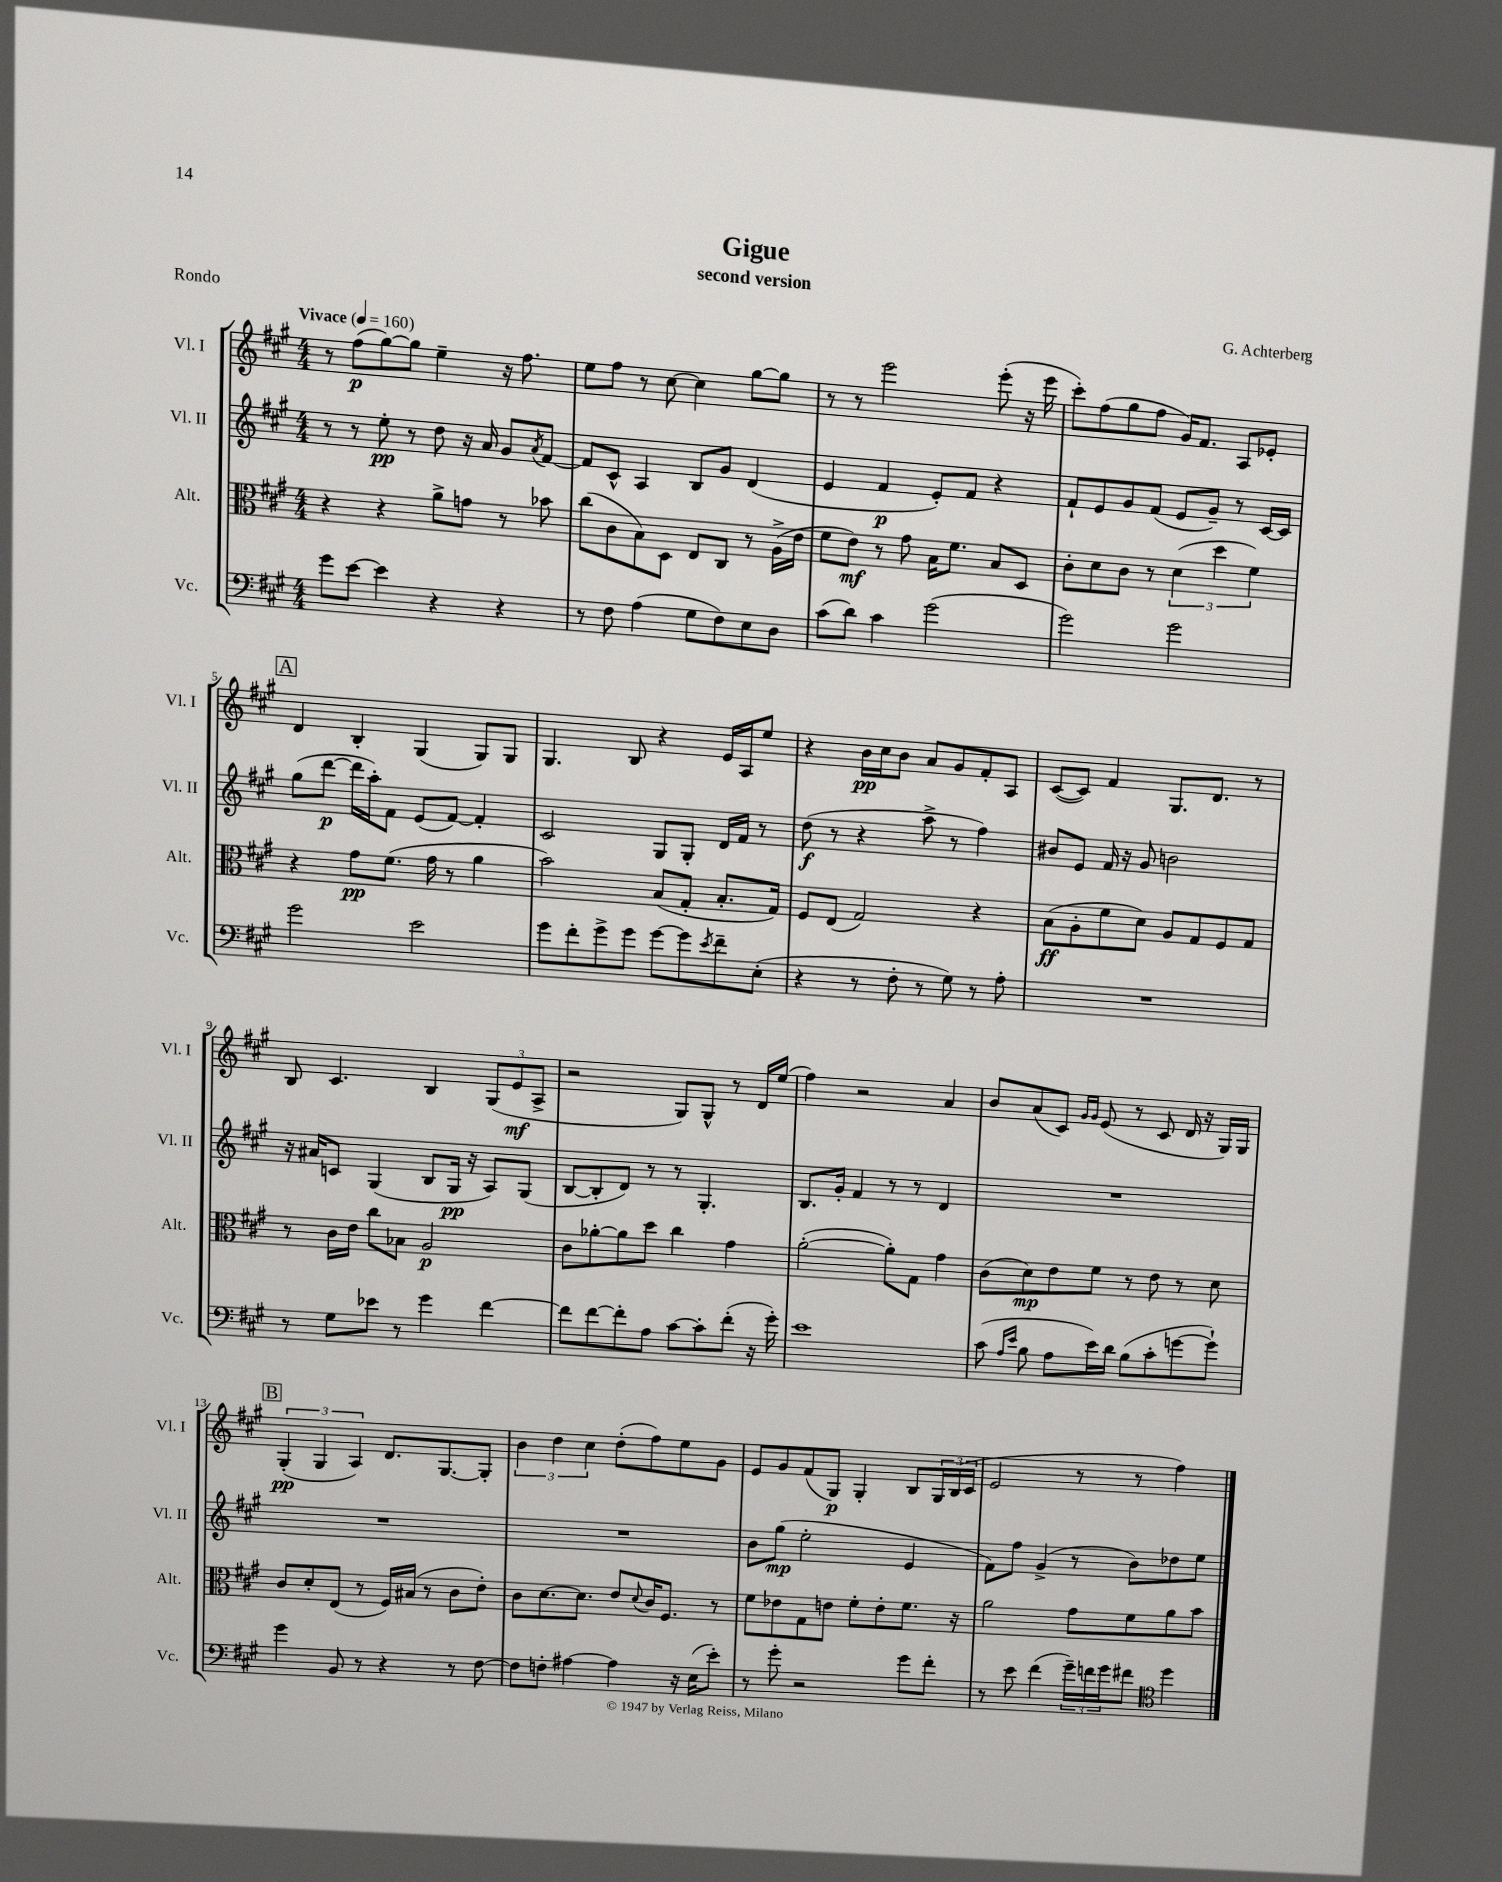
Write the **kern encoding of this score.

**kern	**kern	**dynam	**kern	**dynam	**kern	**dynam
*part4	*part3	*part3	*part2	*part2	*part1	*part1
*staff4	*staff3	*staff3	*staff2	*staff2	*staff1	*staff1
*I"Vc.	*I"Alt.	*	*I"Vl. II	*	*I"Vl. I	*
*I'Vc.	*I'Alt.	*	*I'Vl. II	*	*I'Vl. I	*
*clefF4	*clefC3	*	*clefG2	*	*clefG2	*
*k[f#c#g#]	*k[f#c#g#]	*	*k[f#c#g#]	*	*k[f#c#g#]	*
*M4/4	*M4/4	*	*M4/4	*	*M4/4	*
*MM160	*MM160	*	*MM160	*	*MM160	*
=1	=1	=1	=1	=1	=1	=1
!	!	!	!	!	!LO:TX:a:B:t=Vivace	!
8g#\L	4r	.	8r	.	8r	.
[8e\J	.	.	8r	.	(8ff#\L	p
4e\]	4r	.	8ee'\	pp	[8gg#\)	.
.	.	.	8r	.	8gg#\J]	.
4r	8a^\L	.	8dd\	.	4ee~\	.
.	8gn\J	.	16r	.	.	.
.	.	.	16a/	.	.	.
4r	8r	.	8g#/L	.	16r	.
.	.	.	.	.	8.ff#\	.
.	.	.	8qa/	.	.	.
.	8b-X\	.	[8f#/J	.	.	.
=2	=2	=2	=2	=2	=2	=2
8r	(8cc#\L	.	8f#/L]	.	8ee\L	.
8F#\	8c#\	.	8c#^^/J	.	8ff#\J	.
(4A\	8B\)	.	4A/	.	8r	.
.	8D\J	.	.	.	[8cc#\	.
8G#\L	8E/L	.	8B/L	.	4cc#\]	.
8F#\)	8C#/J	.	8g#/J	.	.	.
8E\	8r	.	(4d/	.	[8gg#\L	.
8D\J	(16A^\LL	.	.	.	8gg#\J]	.
.	16e\JJ	.	.	.	.	.
=3	=3	=3	=3	=3	=3	=3
(8c#\L	8f#\L	.	4e/	.	8r	.
8d\J)	8e\J)	mf	.	.	8r	.
4c#\	8r	.	4f#/	p	2eee\	.
.	8g#\	.	.	.	.	.
(2g#\	16B\KL	.	8e'/L)	.	.	.
.	8.f#\J	.	.	.	.	.
.	.	.	8f#/J	.	.	.
.	8B/L	.	4r	.	(8eee'\	.
.	8D/J	.	.	.	16r	.
.	.	.	.	.	16eee\	.
=4	=4	=4	=4	=4	=4	=4
2g#\)	8c#'\L	.	8f#`/L	.	8ccc#'\L)	.
.	8d\	.	8e/	.	(8ff#\	.
.	8c#\J	.	8g#/	.	8gg#\	.
.	8r	.	(8f#/J	.	8ff#\J	.
2g#\	(6d\	.	8e/L	.	16g#/KL)	.
.	.	.	.	.	8.f#/J	.
.	.	.	8g#~/J)	.	.	.
.	6dd\	.	.	.	.	.
.	.	.	8r	.	8A/L	.
.	6f#\)	.	.	.	.	.
.	.	.	[16c#/LL	.	8e-X'/J	.
.	.	.	16c#/JJ]	.	.	.
!!LO:LB:g=z
!!LO:REH:place=s1:t=A
=5	=5	=5	=5	=5	=5	=5
2g#\	4r	.	(8gg#\L	.	4d/	.
.	.	.	[8ddd\J	p	.	.
.	8g#\L	pp	16ddd\LL]	.	4B'/	.
.	.	.	16aa'\J)	.	.	.
.	(8.f#\J	.	8f#\J	.	.	.
2e\	.	.	(8e/L	.	(4G#/	.
.	16g#\	.	.	.	.	.
.	8r	.	[8f#/J)	.	.	.
.	4a\	.	4f#'/]	.	8G#/L)	.
.	.	.	.	.	8G#/J	.
=6	=6	=6	=6	=6	=6	=6
8g#\L	2b\)	.	2c#/	.	4.G#/	.
8f#'\	.	.	.	.	.	.
8g#^\	.	.	.	.	.	.
8g#\J	.	.	.	.	8B/	.
[8g#\L	(8B/L	.	8G#/L	.	4r	.
8g#\]	8G#'/J	.	8G#'/J	.	.	.
8qe/	.	.	.	.	.	.
8f#~\	8.B'/L	.	16d/LL	.	16e/LL	.
.	.	.	16f#/JJ	.	16A/J	.
(8E'\J	.	.	8r	.	8ee/J	.
.	16G#/Jk)	.	.	.	.	.
=7	=7	=7	=7	=7	=7	=7
4r	8F#/L	.	(8dd\	f	4r	.
.	(8E/J	.	8r	.	.	.
8r	2G#/)	.	4r	.	16b\LL	pp
.	.	.	.	.	16cc#\J	.
8F#'\	.	.	.	.	8b\J	.
8r	.	.	8aa^\	.	8a/L	.
8G#\)	.	.	8r	.	8g#/	.
8r	4r	.	4ff#\)	.	8f#'/	.
8A'\	.	.	.	.	8A/J	.
=8	=8	=8	=8	=8	=8	=8
1r	(8B\L	ff	8b#X/L	.	([8c#/L	.
.	8A'\	.	8e/J	.	8c#/J])	.
.	8f#\	.	16f#/	.	4f#/	.
.	.	.	16r	.	.	.
.	8d\J)	.	8g#/	.	.	.
.	8A/L	.	2bn\	.	8.G#/L	.
.	8G#/	.	.	.	.	.
.	.	.	.	.	8.d/J	.
.	8F#/	.	.	.	.	.
.	8G#/J	.	.	.	8r	.
!!LO:LB:g=z
=9	=9	=9	=9	=9	=9	=9
8r	8r	.	16r	.	8B/	.
.	.	.	16a#X/KL	.	.	.
8G#\L	16c#\LL	.	8cn/J	.	4.c#/	.
.	16e\JJ	.	.	.	.	.
8e-X\J	8cc#\L	.	(4G#/	.	.	.
8r	8B-X\J	.	.	.	.	.
4g#\	2A/	p	8B/L	.	4B/	.
.	.	.	16G#/Jk	pp	.	.
.	.	.	16r	.	.	.
[4f#\	.	.	8A/L)	.	(12G#/L	.
.	.	.	.	.	12e/	mf
.	.	.	(8G#/J	.	.	.
.	.	.	.	.	12A^/J	.
=10	=10	=10	=10	=10	=10	=10
8f#\L]	8c#\L	.	[8B/L	.	2r	.
[8f#\	[8a-X'\	.	8B'/]	.	.	.
8f#'\]	8a-\]	.	8d/J)	.	.	.
8A\J	8dd\J	.	8r	.	.	.
[8c#\L	4cc#\	.	8r	.	8G#/L)	.
8c#'\]	.	.	4.G#'/	.	8G#^^/J	.
(8f#'\J	4g#\	.	.	.	8r	.
16r	.	.	.	.	16d/LL	.
16g#'\)	.	.	.	.	(16ee/JJ	.
=11	=11	=11	=11	=11	=11	=11
1e	([2a'\	.	8.B/L	.	4ff#\)	.
.	.	.	16g#'/Jk	.	.	.
.	.	.	4f#/	.	2r	.
.	8a'\L])	.	8r	.	.	.
.	8G#\J	.	8r	.	.	.
.	4g#\	.	4d/	.	4a/	.
=12	=12	=12	=12	=12	=12	=12
(8c#\	(8c#\L	.	1r	.	8b/L	.
16qqA/LL	.	.	.	.	.	.
16qqe/JJ	.	.	.	.	.	.
8B\	8d\)	mp	.	.	(8a/	.
8A\L	8e\	.	.	.	8c#/J)	.
.	.	.	.	.	16qqg#/LL	.
.	.	.	.	.	16qqg#/JJ	.
16e\L)	8f#\J	.	.	.	(8e/	.
16d\JJ	.	.	.	.	.	.
(8B\L	8r	.	.	.	8r	.
8c#'\	8e\	.	.	.	8c#/	.
[8gn\	8r	.	.	.	16d/	.
.	.	.	.	.	16r	.
8g`\J])	8d\	.	.	.	16G#/LL)	.
.	.	.	.	.	16G#/JJ	.
!!LO:LB:g=z
!!LO:REH:place=s1:t=B
=13	=13	=13	=13	=13	=13	=13
4g#\	8c#/L	.	1r	.	(6G#'/	pp
.	8d'/	.	.	.	.	.
.	.	.	.	.	6G#/	.
8BB/	(8E/J	.	.	.	.	.
.	.	.	.	.	6A/)	.
8r	8r	.	.	.	.	.
4r	16F#/LL)	.	.	.	8.d/L	.
.	(16B#X/JJ	.	.	.	.	.
.	8r	.	.	.	.	.
.	.	.	.	.	[8.G#/	.
8r	8c#\L	.	.	.	.	.
[8F#\	8e'\J)	.	.	.	8G#'/J]	.
=14	=14	=14	=14	=14	=14	=14
8F#\L]	8c#\L	.	1r	.	6b\	.
8Fn'\J	[8.d\	.	.	.	.	.
.	.	.	.	.	6dd\	.
[4A#X\	.	.	.	.	.	.
.	8.d\J]	.	.	.	.	.
.	.	.	.	.	6cc#\	.
4A#\]	8e/L	.	.	.	(8dd'\L	.
.	8qqd/	.	.	.	.	.
.	16c#/K	.	.	.	8ff#\)	.
.	8.F#/J	.	.	.	.	.
16r	.	.	.	.	8ee\	.
(16E\KL	.	.	.	.	.	.
8e'\J)	8r	.	.	.	8g#\J	.
=15	=15	=15	=15	=15	=15	=15
8r	8f#\L	.	8b\L	.	8e/L	.
8g#'\	8e-X\	.	(8gg#\J	mp	8g#/	.
2r	8G#\	.	2ee'\	.	(8f#/	.
.	8en\J	.	.	.	8G#/J)	p
.	8f#'\L	.	.	.	4G#'/	.
.	8e'\	.	.	.	.	.
8g#\L	8.f#\J	.	4e/	.	8B/L	.
8f#'\J	.	.	.	.	24G#/L	.
.	.	.	.	.	(24B/	.
.	16r	.	.	.	.	.
.	.	.	.	.	24c#/JJ	.
=16	=16	=16	=16	=16	=16	=16
8r	2a\	.	8f#\L)	.	2e/	.
8e\	.	.	8ff#\J	.	.	.
(4f#\	.	.	(4g#^/	.	.	.
24g#~\LL)	8g#\L	.	8r	.	8r	.
24fn\	.	.	.	.	.	.
24g#\J	.	.	.	.	.	.
8f#X\J	8f#\	.	8b\L)	.	8r	.
*clefC4	*	*	*	*	*	*
4dd\	8a\	.	8dd-X\	.	4ff#\)	.
.	8b\J	.	8ee\J	.	.	.
==	==	==	==	==	==	==
*-	*-	*-	*-	*-	*-	*-
